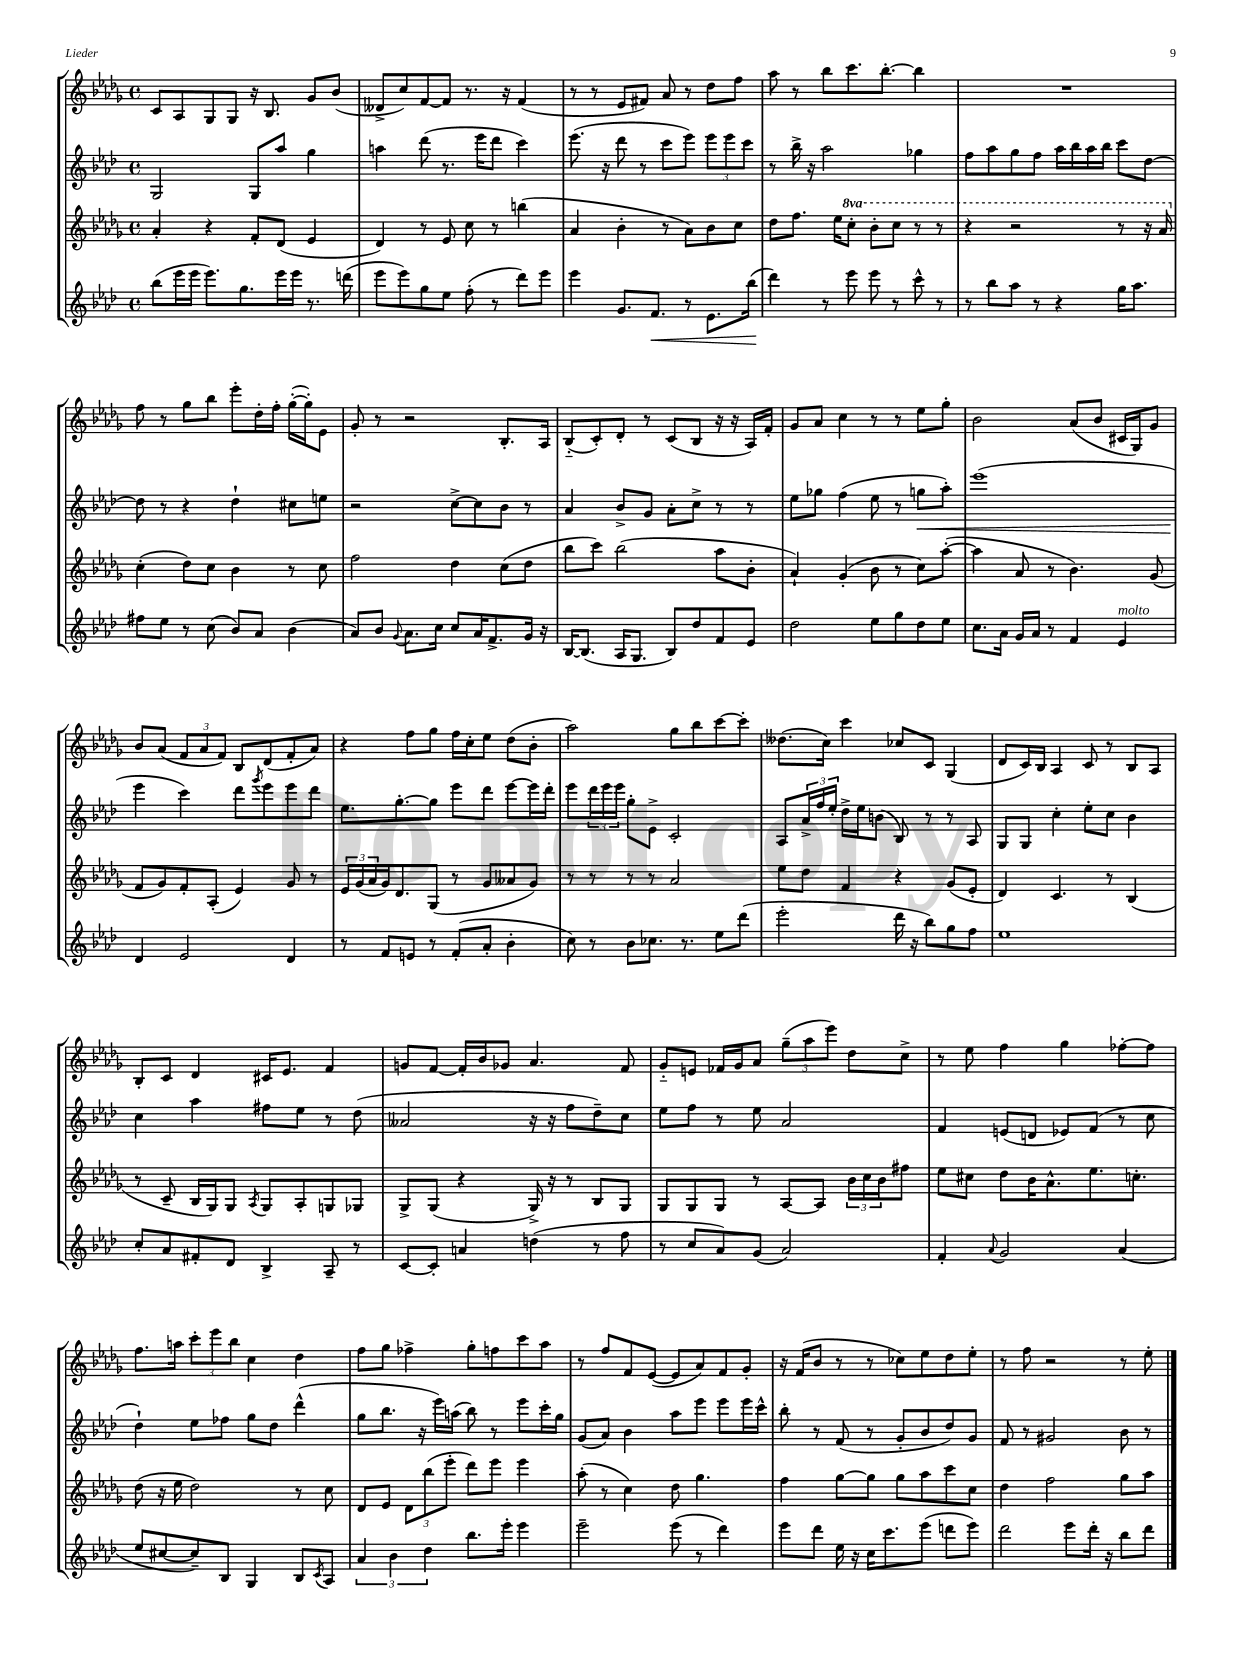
<<
\new StaffGroup <<
\new Staff = "s0" {
    \clef treble \key des \major \defaultTimeSignature \time 4/4
    c'8 aes8 ges8 ges8 r16 bes8. ges'8 bes'8( |
    deses'8-> c''8) f'8~ f'8 r8. r16 f'4( |
    r8 r8 ees'8 fis'8) aes'8 r8 des''8 f''8 |
    aes''8 r8 bes''8 c'''8. bes''8.~-. bes''4 |
    R1 |
    f''8 r8 ges''8 bes''8 ees'''8-. des''16-. f''16-. ges''16~-.( ges''16-.) ees'8 |
    ges'8-. r8 r2 bes8.-. aes16 |
    bes8-_( c'8-.) des'8-. r8 c'8( bes8 r16 r16 aes16) f'16-. |
    ges'8 aes'8 c''4 r8 r8 ees''8 ges''8-. |
    bes'2 aes'8( bes'8 cis'16 ges16) ges'8 |
    bes'8 aes'8( \tuplet 3/2 { f'8 aes'8 f'8) } bes8 des'8( f'8-. aes'8) |
    r4 f''8 ges''8 f''16 c''16-. ees''8 des''8( bes'8-. |
    aes''2) ges''8 bes''8 c'''8~ c'''8-. |
    deses''8.( c''16) c'''4 ces''8 c'8 ges4( |
    des'8 c'16) bes16 aes4 c'8 r8 bes8 aes8 |
    bes8-. c'8 des'4 cis'16 ees'8. f'4 |
    g'8 f'8~ f'16-. bes'16 ges'8 aes'4. f'8 |
    ges'8-_ e'8 fes'16 ges'16 aes'8 \tuplet 3/2 { ges''8--( aes''8 ees'''8) } des''8 c''8-> |
    r8 ees''8 f''4 ges''4 fes''8~-. fes''8 |
    f''8. a''16 \tuplet 3/2 { c'''8-. ees'''8 bes''8 } c''4 des''4 |
    f''8 ges''8 fes''4-> ges''8-. f''8 c'''8 aes''8 |
    r8 f''8 f'8 ees'8~( ees'8 aes'8) f'8 ges'8-. |
    r16 f'16( bes'8 r8 r8 ces''8) ees''8 des''8 ees''8-. |
    r8 f''8 r2 r8 ees''8-. \bar "|." |
}
\new Staff = "s1" {
    \clef treble \key aes \major \defaultTimeSignature \time 4/4
    g2 g8 aes''8 g''4 |
    a''4 des'''8( r8. ees'''16 des'''8 c'''4) |
    ees'''8.( r16 des'''8 r8 c'''8 ees'''8) \tuplet 3/2 { ees'''8 ees'''8 c'''8 } |
    r8 bes''16-> r16 aes''2 ges''4 |
    f''8 aes''8 g''8 f''8 aes''16 bes''16 aes''16 bes''16 c'''8 des''8~ |
    des''8 r8 r4 des''4-! cis''8 e''8 |
    r2 c''8~-> c''8 bes'8 r8 |
    aes'4 bes'8-> g'8 aes'8-. c''8-> r8 r8 |
    ees''8 ges''8 f''4( ees''8 r8 g''8\< aes''8-.) |
    ees'''1( |
    ees'''4\! c'''4) des'''8 \acciaccatura { g'''8 } ees'''8 ees'''8 des'''8 |
    ees''8. g''8.~-. g''8 ees'''8 des'''8 ees'''8~ ees'''16 des'''16-. |
    ees'''8 \tuplet 3/2 { des'''16 ees'''16 ees'''16 } g''8-. ees'8-> c'2-. |
    aes8 \tuplet 3/2 { aes'16-> f''16 ees''16-. } des''16-> ees''16 b'8( bes8) r8 r8 aes8 |
    g8 g8 c''4-. ees''8-. c''8 bes'4 |
    c''4 aes''4 fis''8 ees''8 r8 des''8( |
    aeses'2 r16 r16 f''8 des''8--) c''8 |
    ees''8 f''8 r8 ees''8 aes'2 |
    f'4 e'8( d'8 ees'8) f'8( r8 c''8 |
    des''4-!) ees''8 fes''8 g''8 des''8 des'''4-^( |
    g''8 bes''8. r16 ees'''16) a''16( bes''8) r8 ees'''8 c'''16-. g''16 |
    g'8( aes'8) bes'4 aes''8 ees'''8 ees'''8 ees'''16 c'''16-^ |
    bes''8-. r8 f'8( r8 g'8-. bes'8 des''8) g'8 |
    f'8 r8 gis'2 bes'8 r8 \bar "|." |
}
\new Staff = "s2" {
    \clef treble \key des \major \defaultTimeSignature \time 4/4 \set Staff.ottavationMarkups = #ottavation-simple-ordinals
    aes'4-. r4 f'8-. des'8( ees'4 |
    des'4) r8 ees'8 c''8 r8 b''4( |
    aes'4 bes'4-. r8 aes'8) bes'8 c''8 |
    des''8 f''8. ees''16 \ottava #1 c'''8-. bes''8-. c'''8 r8 r8 |
    r4 r2 r8 r16 aes''16 \ottava #0 |
    c''4-.( des''8) c''8 bes'4 r8 c''8 |
    f''2 des''4 c''8( des''8 |
    bes''8 c'''8) bes''2( aes''8 bes'8-. |
    aes'4-!) ges'4-.( bes'8 r8 c''8) aes''8~-.( |
    aes''4 aes'8 r8 bes'4.) ges'8( |
    f'8 ges'8) f'8-. aes8-.( ees'4) ges'8 r8 |
    \tuplet 3/2 { ees'16 ges'16( aes'16 } ges'16) des'8. ges8( r8 ges'8 aeses'8 ges'8) |
    r8 r8 r8 r8 aes'2 |
    ees''8 des''8 f'4 r4 ges'8( ees'8-. |
    des'4) c'4. r8 bes4( |
    r8 c'8-- bes16 ges16) ges8 \acciaccatura { aes8 } ges8 aes8-. g8 ges8 |
    ges8-> ges8( r4 ges16->) r16 r8 bes8 ges8 |
    ges8 ges8 ges8 r8 aes8~ aes8 \tuplet 3/2 { bes'16 c''16 bes'16 } fis''8 |
    ees''8 cis''8 des''8 bes'16 aes'8.-^ ees''8. c''8.-. |
    des''8( r16 ees''16 des''2) r8 c''8 |
    des'8 ees'8 \tuplet 3/2 { des'8 bes''8( ees'''8-. } des'''8) ees'''8 ees'''4 |
    aes''8-.( r8 c''4) des''8 ges''4. |
    f''4 ges''8~ ges''8 ges''8 aes''8 c'''8 c''8 |
    des''4 f''2 ges''8 aes''8 \bar "|." |
}
\new Staff = "s3" {
    \clef treble \key aes \major \defaultTimeSignature \time 4/4
    bes''8( ees'''16 ees'''16 ees'''8.) g''8. ees'''16 ees'''16 r8. d'''16( |
    ees'''8 ees'''8) g''8 ees''8 f''8-.( r8 des'''8) ees'''8 |
    ees'''4 g'8. f'8.\< r8 ees'8. bes''16\!( |
    des'''4) r8 ees'''8 ees'''8 r8 c'''8-^ r8 |
    r8 bes''8 aes''8 r8 r4 g''16 aes''8. |
    fis''8 ees''8 r8 c''8( bes'8) aes'8 bes'4( |
    aes'8) bes'8 \appoggiatura { g'8 } aes'8. c''16 c''8 aes'16 f'8.-> g'16 r16 |
    bes16~ bes8.( aes16 g8. bes8) des''8 f'8 ees'8 |
    des''2 ees''8 g''8 des''8 ees''8 |
    c''8. aes'16 g'16 aes'16 r8 f'4 ees'4^\markup { \italic "molto" } |
    des'4 ees'2 des'4 |
    r8 f'8 e'8 r8 f'8-.( aes'8-. bes'4-. |
    c''8) r8 bes'8 ces''8. r8. ees''8 des'''8( |
    ees'''2-. des'''16 r16 bes''8) g''8 f''8 |
    ees''1 |
    c''8-. aes'8 fis'8-. des'8 bes4-> aes8-- r8 |
    c'8~ c'8-. a'4 d''4( r8 f''8 |
    r8 c''8 aes'8) g'8( aes'2) |
    f'4-. \appoggiatura { aes'8 } g'2 aes'4( |
    ees''8 cis''8~ cis''8--) bes8 g4 bes8 \acciaccatura { c'8 } aes8 |
    \tuplet 3/2 { aes'4 bes'4 des''4 } bes''8. ees'''16-. ees'''4 |
    ees'''2-- ees'''8( r8 des'''4) |
    ees'''8 des'''8 ees''16 r16 c''16 c'''8. ees'''8( d'''8 ees'''8) |
    des'''2 ees'''8 des'''16-. r16 bes''8 des'''8 \bar "|." |
}
>>
>>
\layout { \context { \Score \remove "Bar_number_engraver" } }
